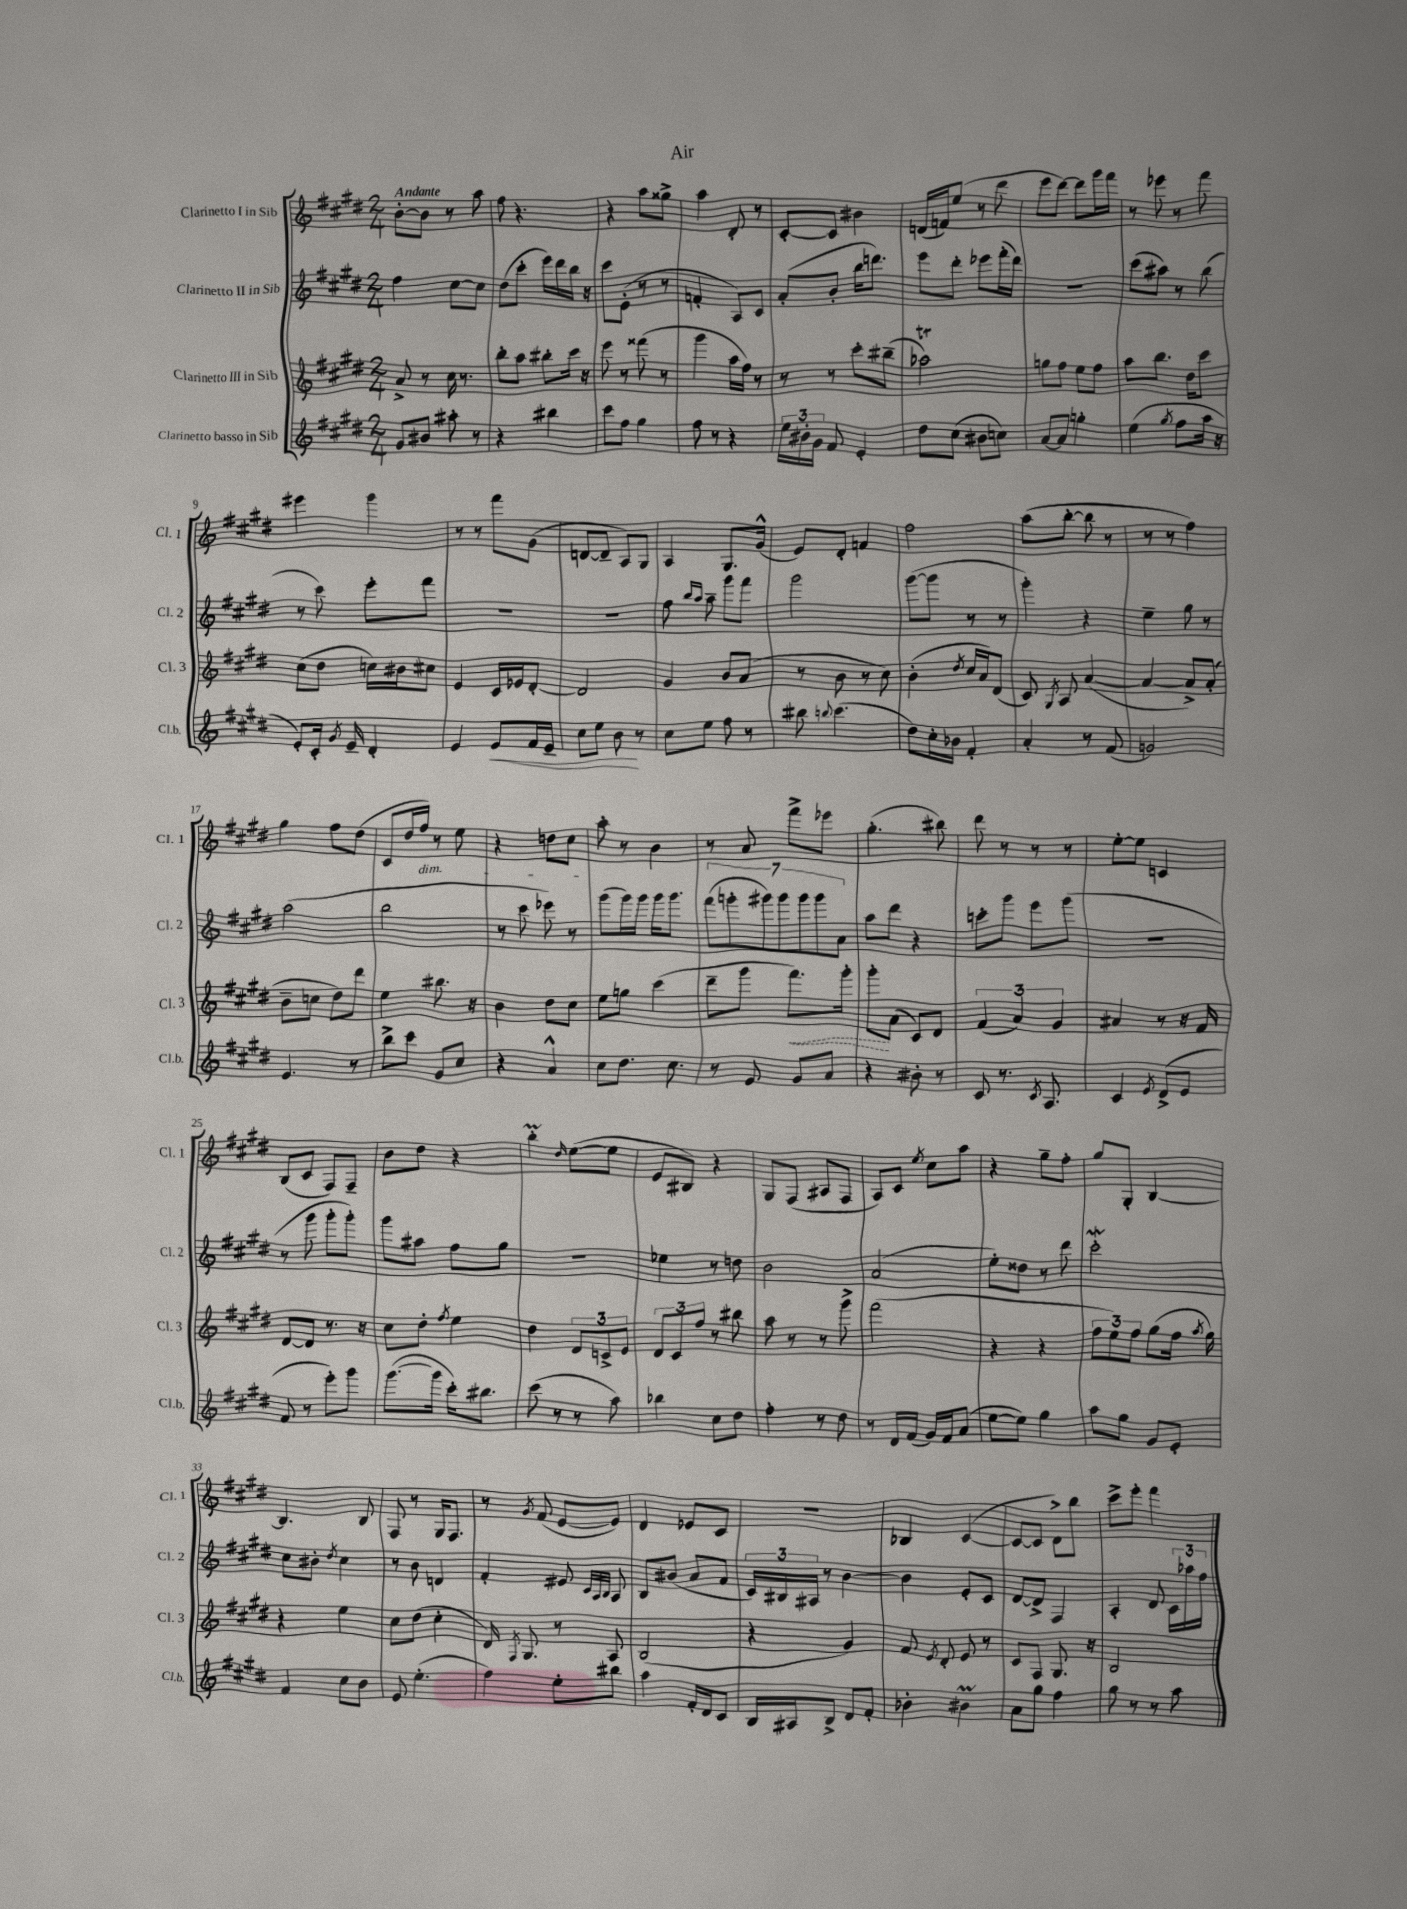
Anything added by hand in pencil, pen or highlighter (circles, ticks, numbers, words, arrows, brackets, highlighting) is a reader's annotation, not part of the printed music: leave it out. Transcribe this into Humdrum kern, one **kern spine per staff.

**kern	**kern	**kern	**kern
*staff4	*staff3	*staff2	*staff1
*clefG2	*clefG2	*clefG2	*clefG2
*k[f#c#g#d#]	*k[f#c#g#d#]	*k[f#c#g#d#]	*k[f#c#g#d#]
*M2/4	*M2/4	*M2/4	*M2/4
8g#	8a^	4ff#	[8b'
8b#	8r	.	8b]
8aa#'	16cc#	[8cc#	8r
.	8.r	.	.
8r	.	8cc#]	8aa
=	=	=	=
4r	8bb'	(8dd#	8ff#
.	8aa	8ccc#'	4.r
4bb#	8bb#'	16eee)	.
.	.	16ddd#	.
.	16ccc#	16bb	.
.	16r	16r	.
=	=	=	=
8ccc#	8eee	8ccc#	4r
8ff#	8r	(8e'	.
4gg#	(8fff##	8r	8aa
.	8r	8r	8gg##^
=	=	=	=
8ff#	4ggg#	4f'	4aa
8r	.	.	.
4r	16aa	8A)	8d#'
.	16ff#)	.	.
.	8r	8c#	8r
=	=	=	=
24ee	8r	(8a'	[8c#'
24b#'	.	.	.
24g#	.	.	.
8f#	8r	8b'	8c#]
4e'	8ccc#'	16bb	4b#
.	.	8.ddd)	.
.	(8bb#~	.	.
=	=	=	=
8dd#	2aa-)	8eee	(16d
.	.	.	16f)
(8cc#	.	8ddd#'	(8ee
8b#	.	8eee-	8r
8cc)	.	(16fff#'	8ddd#
.	.	16ddd#)	.
=	=	=	=
[8a	8gg	2r	8eee
8a]	8ff#	.	[8ddd#)
4gg'	8ee	.	8ddd#]
.	8ff#	.	16ggg#
.	.	.	16fff#
=	=	=	=
(4ee	8aa	(8ccc#	8r
.	8.bb	8aa#)	8eee-
8qgg#	.	.	.
8ff#	.	8r	8r
.	16dd#	.	.
16aa	8ccc#	(8bb	8fff#
16r	.	.	.
=	=	=	=
8e')	(8cc#	8r	4eee#
16c#'	8dd#	8ccc#)	.
8qg#	.	.	.
16e~	.	.	.
4d#'	16cc)	8eee'	4ggg#
.	16b#	.	.
.	8cc#	8fff#	.
=	=	=	=
4e	4e	2r	8r
.	.	.	8r
8e	16c#	.	8fff#
.	16e-	.	.
16f#	[8d#'	.	(8g#
16e~	.	.	.
=	=	=	=
8cc#	2d#]	2r	[8d
8ee	.	.	8d~]
8b	.	.	8A)
8r	.	.	8G#
=	=	=	=
8cc#	4g#	8ff#	4A
.	.	16qqbb	.
.	.	16qqaa	.
8ee	.	8aa~	.
8ff#	8b	8ggg#	8.G#
8r	(8a	8fff#	.
.	.	.	(16g#^^
=	=	=	=
8bb#	8r	2ggg#	8e)
8qqbb	.	.	.
(4.ccc#	8b	.	8d#'
.	8r	.	4f
.	8cc#)	.	.
=	=	=	=
8dd#)	(4b'	([8ggg#	2ff#
16cc#'	.	8ggg#]	.
16b-	.	.	.
.	8qdd#	.	.
4f#'	16cc#	8r	.
.	16a)	.	.
.	(8d#	8r	.
=	=	=	=
4a'	8c#)	4ggg#')	(8aa
.	8qG#	.	.
.	8A	.	[8bb'
8r	([4a	4r	8bb]
(8f#	.	.	8r
=	=	=	=
2g)	4a_	4ee~	8r
.	.	.	8r
.	8a^])	8gg#	4ff#)
.	(8a'	8r	.
=	=	=	=
4.e	8b~	(2aa	4gg#
.	8cc	.	.
.	8dd#)	.	8ff#
8r	8ddd#	.	(8dd#
=	=	=	=
8bb^	4ee	2bb	8c#
8ccc#	.	.	16dd#
.	.	.	16ff#)
8g#	8.bb#	.	8r
8cc#	.	.	8ee
.	16r	.	.
=	=	=	=
4r	4b	8r	4r
.	.	8ccc#	.
4a^^	8dd#	8eee-)	8dd
.	8cc#	8r	8cc#
=	=	=	=
8cc#	8ee	(8ggg#	8aa'
8.dd#	8gg	16ggg#)	8r
.	.	16ggg#	.
.	(4ccc#	16ggg#	4b
8.cc#	.	8.ggg#	.
=	=	=	=
8r	8ddd#~	(14fff#	8r
.	.	14ggg'	.
8e	8ggg#	.	8a
.	.	14ggg#)	.
.	.	14ggg#	.
8g#	8.fff#)	.	8fff#^
.	.	14ggg#	.
.	.	14ggg#	.
8a	.	.	8eee-
.	.	14a	.
.	16ggg#'	.	.
=	=	=	=
4r	8ggg#'	8aa	(4.gg#'
.	(8a	8ddd#	.
8b#'	8c#)	4r	.
8r	8d#	.	8bb#)
=	=	=	=
8c#	(6f#	8ccc'	8ddd#
8.r	.	8ggg#	8r
.	6a)	.	.
.	.	8eee	8r
8qc#	.	.	.
8.A	.	.	.
.	6g#	.	.
.	.	(8ggg#	8r
=	=	=	=
4c#	4a#	2r	[8ee'
.	.	.	8ee]
8qe	.	.	.
(8d#^	8r	.	4c
8e	16r	.	.
.	16f#	.	.
=	=	=	=
8f#	[8d#	8r	(8B
8r	8d#]	8ggg#	8c#
8eee')	8.r	8ggg#'	8F#)
8ggg#	.	8ggg#')	8F#~
.	16r	.	.
=	=	=	=
([8.ggg#	8cc#	8ggg#	8b
.	8dd#'	8aa#	8dd#
16ggg#]	.	.	.
.	8qff#	.	.
16ccc#')	4ee	8ff#	4r
8.bb#	.	.	.
.	.	8gg#	.
=	=	=	=
(8ccc#	4dd#	2r	4bb'
8r	.	.	.
.	.	.	16qqdd#
8r	12d#	.	([8ee
.	12c^	.	.
8aa)	.	.	8ee]
.	12e	.	.
=	=	=	=
4bb-	12d#	4ee-	8e
.	12c#	.	.
.	.	.	8B#)
.	12ff#	.	.
8cc#	8r	8r	4r
8dd#	8bb#	8dd	.
=	=	=	=
4ff#'	8aa	2b	8G#
.	8r	.	(8F#
8r	8r	.	8A#
8dd#	8ggg#^	.	8F#
=	=	=	=
8r	(2fff#	(2a	8A)
16d#	.	.	8c#
(16f#	.	.	.
.	.	.	8qee
16g#)	.	.	8cc#
16f#	.	.	.
(8a	.	.	8aa
=	=	=	=
[8ee	4r	8ee')	4r
8ee])	.	8dd##	.
4gg#	4r	8r	8gg#~
.	.	8ddd#	8ff#'
=	=	=	=
8aa	12ff#	2ccc#'	8gg#
.	12ee)	.	.
8gg#	.	.	8G#'
.	12ff#	.	.
8g#	(8gg#	.	[4B
8e'	16ff#	.	.
.	8qaa	.	.
.	16gg#)	.	.
=	=	=	=
4f#	4r	8cc#	4.B]
.	.	8b#'	.
.	.	8qdd#	.
8cc#	4ee	4cc#	.
8b	.	.	8B
=	=	=	=
8e	8cc#	8r	8F#
(4.ee'	(8dd#	8b	8r
.	4cc#'	4d	16G#
.	.	.	8.F#
=	=	=	=
4ff#)	16d#)	4f#'	8r
.	8qF#	.	.
.	8.G#	.	.
.	.	.	8qg#
.	.	.	(8f#
8ee'	8r	8e#	[8e
.	.	32qqc#	.
.	.	32qqA	.
.	.	32qqB	.
8bb#	8A	8A	8e])
=	=	=	=
4aa	(2B	8B	4d#
.	.	(8b#	.
16f#'	.	8a	8e-
16d#	.	.	.
8c#	.	8f#	8c#
=	=	=	=
16B	4r	24c#)	2r
.	.	24B#	.
16A#	.	.	.
.	.	24A#	.
8B^	.	8r	.
8d#	4g#)	[4b	.
8f#'	.	.	.
=	=	=	=
4b-'	8f#	4b]	4B-
.	8qe	.	.
.	8d#'	.	.
4b#	8e	8e'	([4c#
.	8r	8c#	.
=	=	=	=
8a	8c#	[8d#	8c#_
8gg#	8F#	8d#^]	8c#]
4ff#	8.G#	4F#	8d#^)
.	.	.	8bb
.	16r	.	.
=	=	=	=
8gg#	2B	4A'	8ccc#^
8r	.	.	8eee'
8r	.	8d#	4fff#
8aa	.	24c#	.
.	.	24aa-	.
.	.	24ff#	.
==	==	==	==
*-	*-	*-	*-
